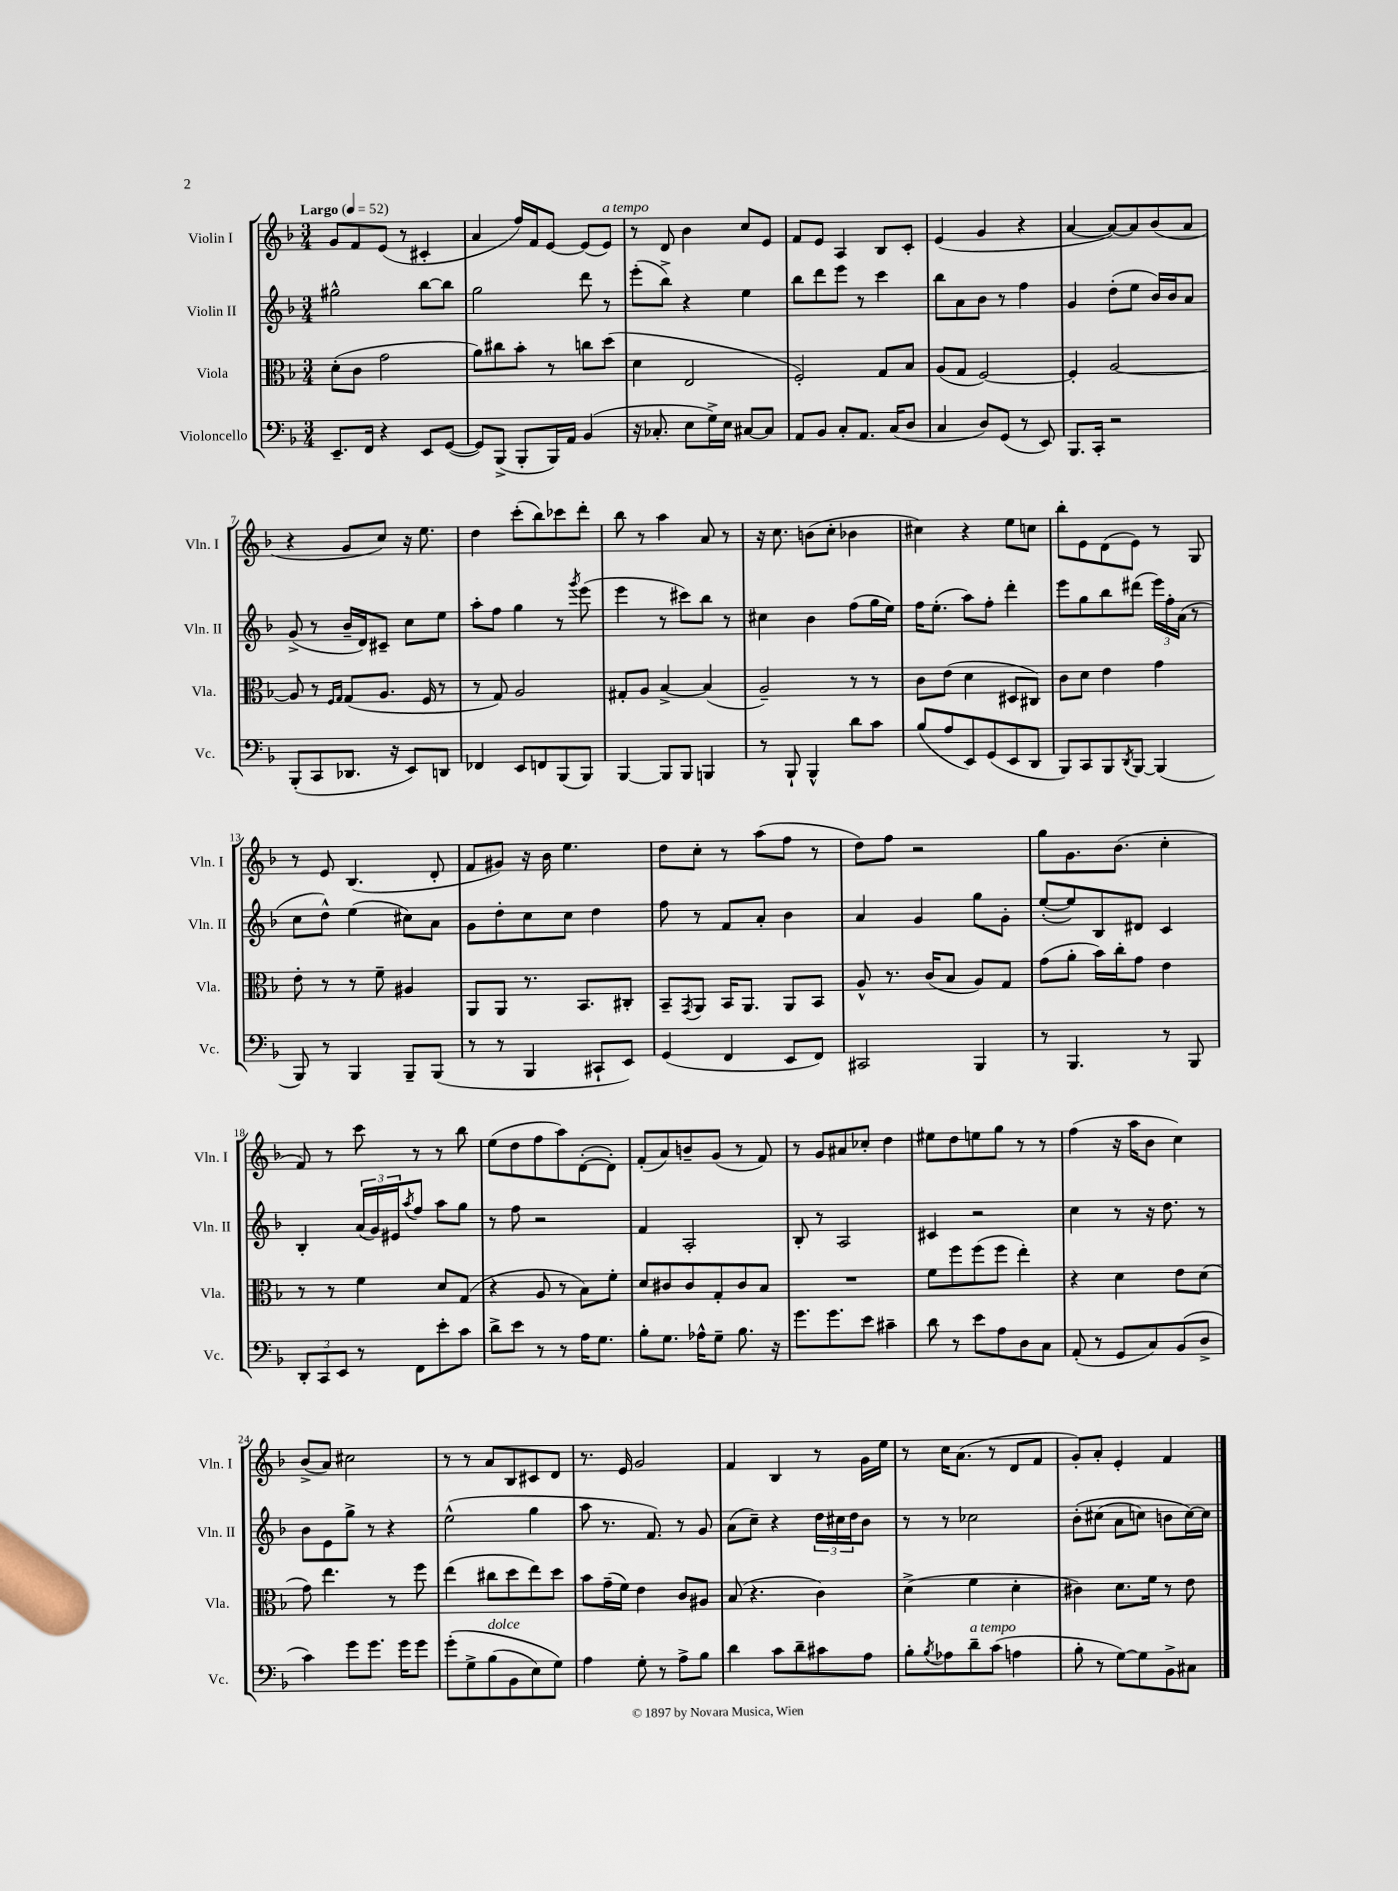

**kern	**kern	**kern	**kern
*part4	*part3	*part2	*part1
*staff4	*staff3	*staff2	*staff1
*I"Violoncello	*I"Viola	*I"Violin II	*I"Violin I
*I'Vc.	*I'Vla.	*I'Vln. II	*I'Vln. I
*clefF4	*clefC3	*clefG2	*clefG2
*k[b-]	*k[b-]	*k[b-]	*k[b-]
*M3/4	*M3/4	*M3/4	*M3/4
*MM52	*MM52	*MM52	*MM52
=1	=1	=1	=1
!	!	!	!LO:TX:a:B:t=Largo
8.EE~/L	(8d'\L	2gg#X^^\	8g/L
.	8c\J	.	8f/
16FF/Jk	.	.	.
4r	2g\	.	(8e/J
.	.	.	8r
8EE/L	.	[8bb-\L	4c#X'/
([8GG/J	.	8bb-\J]	.
=2	=2	=2	=2
8GG/L])	8a\L)	2gg\	4a/
(8BBB-^/J	8cc#X\	.	.
8BBB-'/L	8b-'\J	.	16ff/LL)
.	.	.	16f/J
16BBB-/L)	8r	.	[8e/J
16AA/JJ	.	.	.
(4BB-/	8ccn\L	8ddd\	(8e/L]
!	!	!	!LO:TX:a:i:t=a tempo
.	(8dd\J	8r	8e/J)
=3	=3	=3	=3
16r	4d\	(8eee'\L	8r
8.C-X'/	.	.	.
.	.	8bb-^\J)	8d/
8E\L	2E/	4r	4b-\
16G^\L)	.	.	.
16E\JJ	.	.	.
[8C#X/L	.	4ee\	8cc/L
8C#/J]	.	.	8e/J
=4	=4	=4	=4
8AA/L	2F'/)	8bb-\L	8f/L
8BB-/J	.	8ddd\	8e/J
8C'/L	.	8eee\J	4A/
8.AA/J	.	8r	.
.	8G/L	4ccc\	8B-/L
(16C/KL	.	.	.
8D/J	8B-/J	.	8c'/J
=5	=5	=5	=5
4C/	(8A/L	8bb-\L	(4e/
.	8G/J	8a\	.
8D/L)	[2F/)	8b-\J	4g/
(8GG/J	.	8r	.
8r	.	4ff\	4r
8EE/)	.	.	.
=6	=6	=6	=6
8.BBB-/L	4F'/]	4g/	[4a/
16CC'/Jk	.	.	.
2r	[2A/	(8dd'\L	8a/L_)
.	.	8ee\J	8a/]
.	.	16b-/LL)	(8b-/
.	.	16b-/J	.
.	.	8a/J	8a/J
!!LO:LB:g=z
=7	=7	=7	=7
(8BBB-'/L	8A/]	(8g^/	4r
8CC/	8r	8r	.
.	16qqF/LL	.	.
.	16qqG/JJ	.	.
8.DD-X/J	(8G/L	16b-~/LL	8g/L
.	.	16d/J)	.
.	8.A/J	8c#X~/J	8cc/J)
16r	.	.	.
8EE/L)	.	8cc\L	16r
.	16F/	.	8.ee\
8DDn/J	8r	8ee\J	.
=8	=8	=8	=8
4FF-X/	8r	8aa'\L	4dd\
.	8G/)	8ff\J	.
8EE/L	2A/	4gg\	(8ccc'\L
8FFn/	.	.	8bb-\)
(8BBB-/	.	8r	8ccc-X\
.	.	8qggg/	.
8BBB-/J)	.	(8eee\	8ddd'\J
=9	=9	=9	=9
[4BBB-/	8G#X'/L	4eee\	8bb-\
.	8A/J	.	8r
8BBB-/L]	[4B-^/	8r	4aa\
8BBB-/J	.	8ccc#X\L)	.
4BBBn/	(4B-/]	8bb-\J	8a/
.	.	8r	8r
=10	=10	=10	=10
8r	2A~/)	4cc#X\	16r
.	.	.	8.cc\
8BBB-`/	.	.	.
4BBB-^^/	.	4b-\	(8bn\L
.	.	.	8cc'\J
8d\L	8r	(8ff\L	4b-X\
8c\J	8r	16gg\L	.
.	.	16ee\JJ)	.
=11	=11	=11	=11
(8B-/L	8c\L	16ff\KL	4cc#X\)
.	.	(8.ee'\J	.
8A/	(8e\J	.	.
8EE/)	4d\	8aa\L)	4r
(8GG/	.	8ff'\J	.
8EE/	8D#X/L	4ddd'\	8ee\L
8DD/J	8C#X/J)	.	8ccn\J
=12	=12	=12	=12
8BBB-/L)	8c\L	8eee\L	8bb-'\L
8CC/	8d\J	8gg\	8e\
8BBB-/	4e\	8bb-\	(8d\
8qDD/	.	.	.
[8BBB-/J	.	(8ddd#X\J	8e\J)
(4BBB-/]	4g\	24eee\LL)	8r
.	.	24ff'\	.
.	.	(24a\JJ	.
.	.	8r	8G/
!!LO:LB:g=z
=13	=13	=13	=13
8BBB-/)	8e'\	8cc\L	8r
8r	8r	8dd^^\J)	8e/
4BBB-/	8r	(4ee\	(4.B-/
.	8f~\	.	.
8BBB-~/L	4A#X/	8cc#X\L)	.
(8BBB-/J	.	8a\J	8d'/
=14	=14	=14	=14
8r	8AA/L	8g\L	8f/L
8r	8AA/J	8dd'\	8g#X/J)
4BBB-/	8.r	8cc\	16r
.	.	.	16b-\
.	.	8cc\J	4.ee\
.	8.BB-/L	.	.
8CC#X`/L	.	4dd\	.
8EE/J)	8C#X'/J	.	.
=15	=15	=15	=15
(4GG/	8BB-~/L	8ff\	8dd\L
.	8qGG/	.	.
.	8AA/J	8r	8cc'\J
4FF/	16BB-/KL	8f/L	8r
.	8.AA/J	.	.
.	.	8a'/J	(8aa\L
8EE/L	8AA/L	4b-\	8ff\J
8FF/J)	8BB-/J	.	8r
=16	=16	=16	=16
2CC#X/	8A^^/	4a/	8dd\L)
.	8.r	.	8ff\J
.	.	4g/	2r
.	(16c/KL	.	.
.	8B-/J	.	.
4BBB-/	8A/L)	8gg\L	.
.	8G/J	8g'\J	.
=17	=17	=17	=17
8r	(8g\L	([8ee'/L	8gg\L
4.BBB-/	8a'\J	8ee/])	8.g\
.	16b-\LL)	8B-/	.
.	16cc'\J	.	(8.b-\J
.	8g\J	8d#X/J	.
8r	4e\	4c/	4cc'\
8BBB-/	.	.	.
!!LO:LB:g=z
=18	=18	=18	=18
12DD'/L	8r	4B-'/	8f/)
12CC/	.	.	.
.	8r	.	8r
12EE/J	.	.	.
8r	4f\	(24a/LL	8ccc\
.	.	24g/)	.
.	.	24e#X/J	.
.	.	8qaa/	.
8FF\L	.	8ff/J	8r
8e'\	8d/L	8aa\L	8r
8c\J	(8G/J	8gg\J	8bb-\
=19	=19	=19	=19
8d^\L	4r	8r	(8ee\L
8e\J	.	8ff\	8dd\
8r	8A/	2r	8ff\
8r	8r	.	8aa\)
16A\KL	8B-\L)	.	([8d'\
8.G\J	.	.	.
.	8f'\J	.	8d'\J])
=20	=20	=20	=20
8B-'\L	8d/L	4f/	(8f'/L
8.G\J	8c#X/	.	8a/)
.	8c#/	2A'/	8bn~/
16A-X^^\KL	.	.	.
8G~\J	8G'/	.	(8g/J
8.B-\	8c#/	.	8r
.	8B-/J	.	8f/)
16r	.	.	.
=21	=21	=21	=21
8.g\L	2.r	8B-'/	8r
.	.	8r	8g/L
8.g\	.	.	.
.	.	2A/	8a#X/
8e\J	.	.	8cc-X'/J
4c#X~\	.	.	4dd\
=22	=22	=22	=22
8d\	8f\L	4c#X/	8ee#X\L
8r	8ff\	.	8dd\
8e\L	(8ff\	2r	8een\
8A\	8ff\J	.	8gg\J
8D\	4ee'\)	.	8r
8C\J	.	.	8r
=23	=23	=23	=23
(8AA'/	4r	4cc\	(4ff\
8r	.	.	.
8GG/L	4d\	8r	16r
.	.	.	16aa\KL
8C/)	.	16r	8b-\J
.	.	8.dd\	.
(8BB-/	8e\L	.	4cc\)
8D^/J	(8d\J	8r	.
!!LO:LB:g=z
=24	=24	=24	=24
4c\)	8g\)	8b-\L	(8b-^/L
.	4.ee\	8e\	8a/J)
8g\L	.	8gg^\J	2cc#X\
8.g\J	.	8r	.
.	8r	4r	.
16g\KL	.	.	.
8g\J	8ff\	.	.
=25	=25	=25	=25
(8g'\L	(4ee\	(2ee^^\	8r
8G^\	.	.	8r
!LO:TX:a:i:t=dolce	!	!	!
(8B-\	8cc#X\L	.	8a/L
8BB-\	8dd\	.	8B-/
8E\)	8ee\)	4gg\	8c#X/
8G\J)	8dd\J	.	8d/J
=26	=26	=26	=26
4A\	8b-\L	8aa\	8.r
.	(16g~\L	8.r	.
.	16f\JJ)	.	16e/
8G'\	4e\	.	2g/
.	.	8.f/)	.
8r	.	.	.
8A^\L	8c/L	8r	.
8B-\J	8A#X/J	8g/	.
=27	=27	=27	=27
4d\	(8B-/	(8a\L	4f/
.	4.r	8cc~\J)	.
8c\L	.	4r	4B-/
8d~\	.	.	.
8c#X\	4c\)	24dd\LL	8r
.	.	24cc#X\	.
.	.	24dd\J	.
8A\J	.	8b-\J	16g\LL
.	.	.	16ee\JJ
=28	=28	=28	=28
8B-'\L	(4d^\	8r	8r
8qB-/	.	.	.
8A-X\	.	8r	16cc\KL
.	.	.	(8.a\J
!LO:TX:a:i:t=a tempo	!	!	!
8d~\	4f\	2cc-X\	.
(8c\J	.	.	8r
4An\	4d'\	.	8d/L
.	.	.	8f/J
=29	=29	=29	=29
8B-'\	4c#X\)	(8b-'\L	8g'/L)
8r	.	(8cc#X\J	8a'/J
[8G\L)	8.d\L	8a\L	4e'/
8G\]	.	8ccn\J)	.
.	16f\Jk	.	.
8BB-^\	8r	8bn\L	4f/
8C#X\J	8e\	[16cc\L)	.
.	.	16cc\JJ]	.
==	==	==	==
*-	*-	*-	*-
